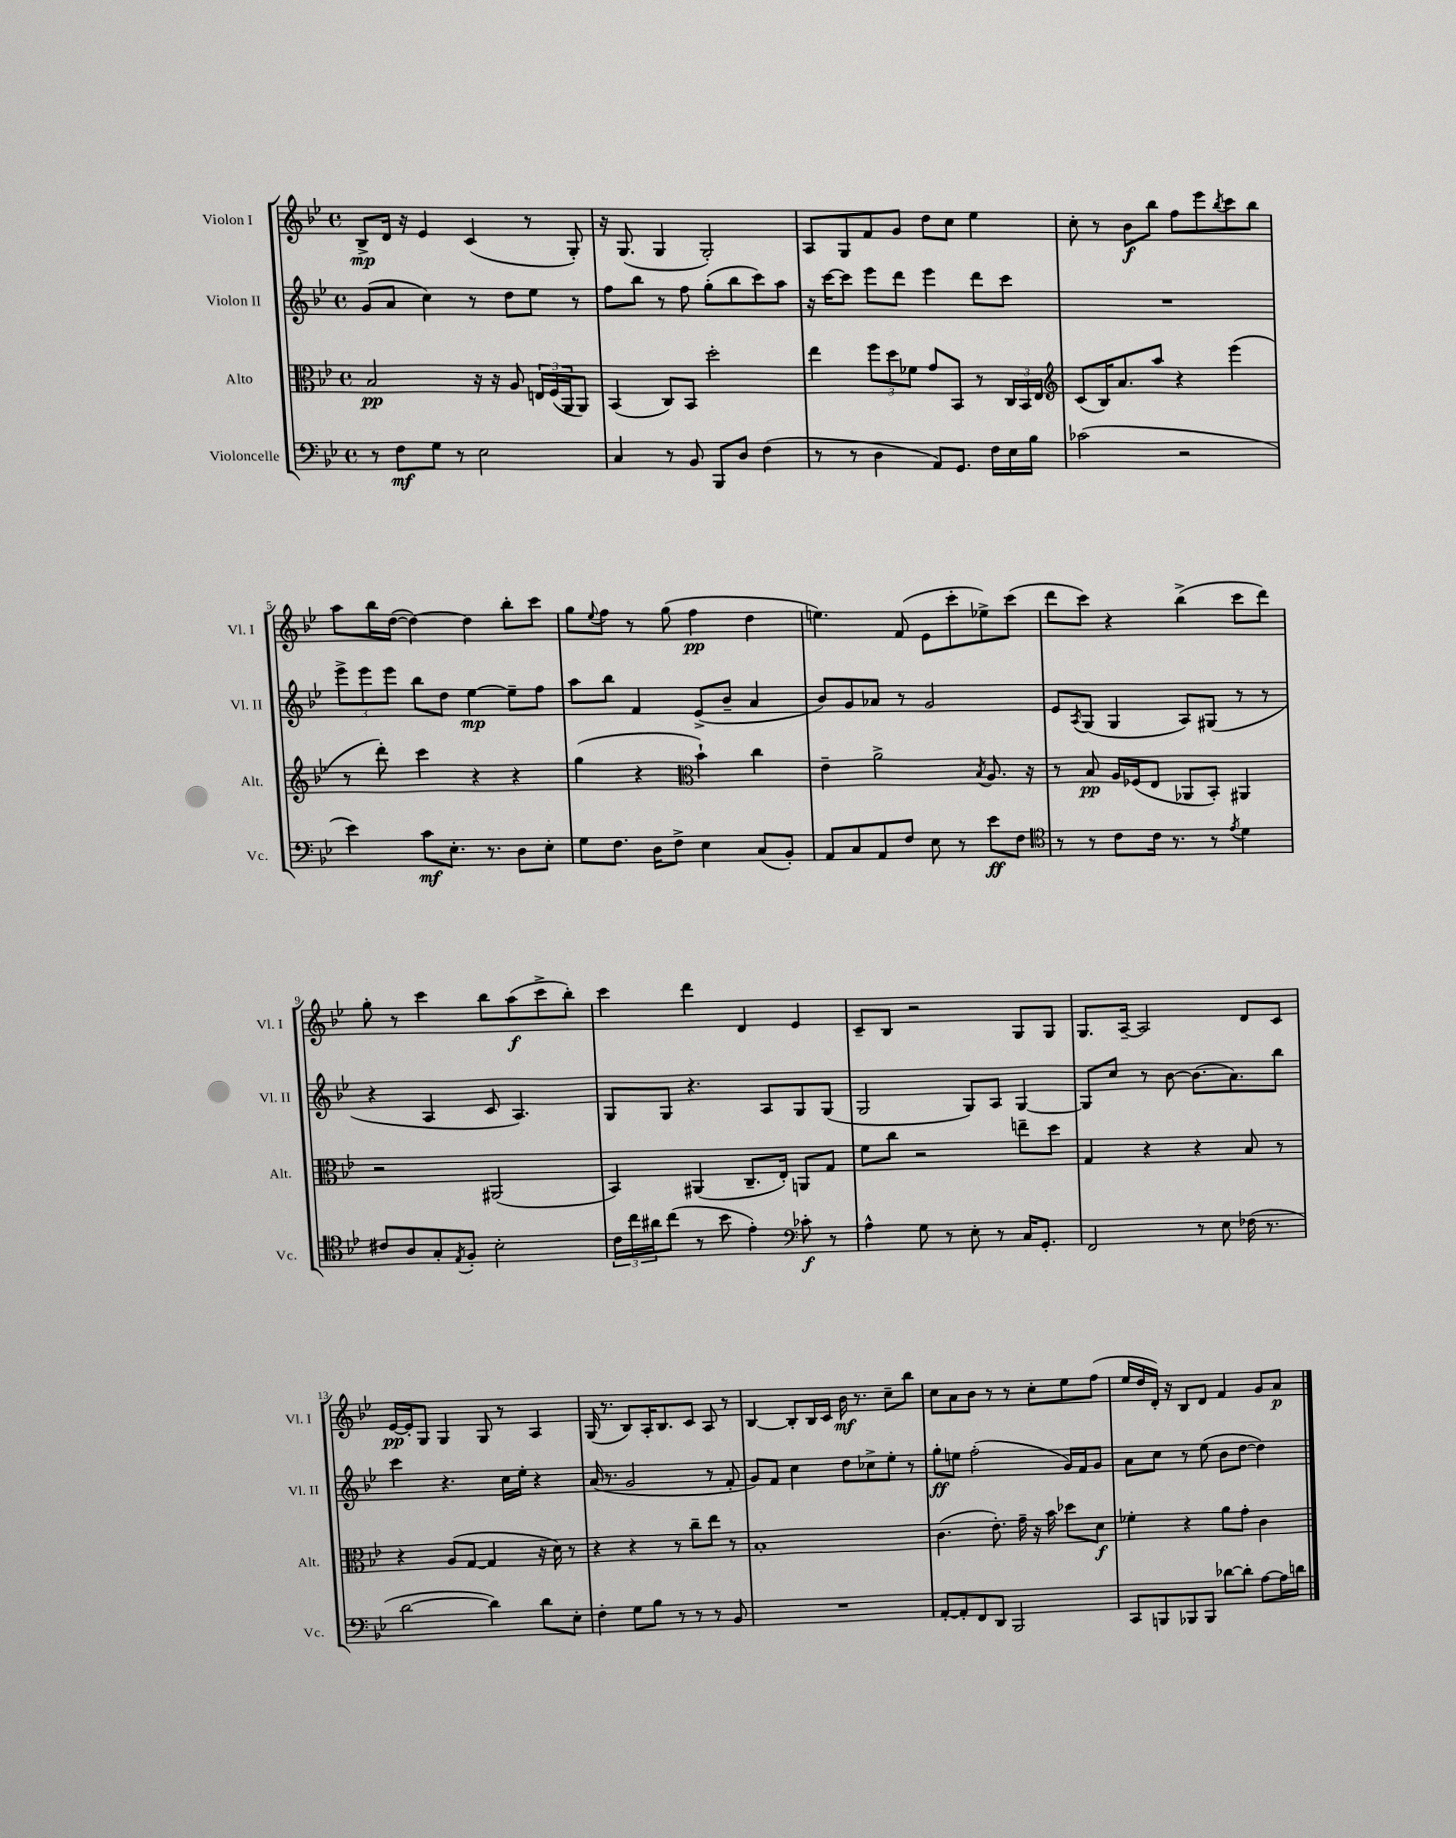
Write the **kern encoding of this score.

**kern	**dynam	**kern	**dynam	**kern	**dynam	**kern	**dynam
*part4	*part4	*part3	*part3	*part2	*part2	*part1	*part1
*staff4	*staff4	*staff3	*staff3	*staff2	*staff2	*staff1	*staff1
*I"Violoncelle	*	*I"Alto	*	*I"Violon II	*	*I"Violon I	*
*I'Vc.	*	*I'Alt.	*	*I'Vl. II	*	*I'Vl. I	*
*clefF4	*	*clefC3	*	*clefG2	*	*clefG2	*
*k[b-e-]	*	*k[b-e-]	*	*k[b-e-]	*	*k[b-e-]	*
*M4/4	*	*M4/4	*	*M4/4	*	*M4/4	*
*met(c)	*	*met(c)	*	*met(c)	*	*met(c)	*
=1	=1	=1	=1	=1	=1	=1	=1
8r	.	2B-/	pp	(8g/L	.	8B-^/L	mp
8F\L	mf	.	.	8a/J	.	16d/Jk	.
.	.	.	.	.	.	16r	.
8G\J	.	.	.	4cc\)	.	4e-/	.
8r	.	.	.	.	.	.	.
2E-\	.	16r	.	8r	.	(4c/	.
.	.	16r	.	.	.	.	.
.	.	8A/	.	8dd\L	.	.	.
.	.	24En/LL	.	8ee-\J	.	8r	.
.	.	(24F/	.	.	.	.	.
.	.	24AA/J	.	.	.	.	.
.	.	8AA/J)	.	8r	.	8G'/)	.
=2	=2	=2	=2	=2	=2	=2	=2
4C/	.	(4BB-/	.	8ff\L	.	16r	.
.	.	.	.	.	.	(8.G/	.
.	.	.	.	8bb-\J	.	.	.
8r	.	8C/L)	.	8r	.	4G/	.
8BB-/	.	8BB-/J	.	8ff\	.	.	.
8BBB-/L	.	2dd'\	.	(8gg'\L	.	2G'/)	.
8D/J	.	.	.	8bb-\	.	.	.
(4F\	.	.	.	8ccc\)	.	.	.
.	.	.	.	8aa\J	.	.	.
=3	=3	=3	=3	=3	=3	=3	=3
8r	.	4ee-\	.	16r	.	8A/L	.
.	.	.	.	[16ccc\KL	.	.	.
8r	.	.	.	8ccc\J]	.	8G/	.
4D\	.	12ff\L	.	8eee-\L	.	8f/	.
.	.	12dd\	.	.	.	.	.
.	.	.	.	8ddd\J	.	8g/J	.
.	.	12f-X\J	.	.	.	.	.
8AA/L)	.	8g/L	.	4eee-\	.	8dd\L	.
8.GG/J	.	8BB-/J	.	.	.	8cc\J	.
.	.	8r	.	8ddd\L	.	4ee-\	.
16F\LL	.	.	.	.	.	.	.
16E-\	.	24C/LL	.	8ccc\J	.	.	.
.	.	24BB-/	.	.	.	.	.
16B-\JJ	.	.	.	.	.	.	.
.	.	24E-/JJ	.	.	.	.	.
=4	=4	=4	=4	=4	=4	=4	=4
*	*	*clefG2	*	*	*	*	*
(2c-X\	.	(8c/L	.	1r	.	8cc'\	.
.	.	16B-/K)	.	.	.	8r	.
.	.	8.a/	.	.	.	.	.
.	.	.	.	.	.	8b-\L	f
.	.	8aa/J	.	.	.	8bb-\J	.
2r	.	4r	.	.	.	8ff\L	.
.	.	.	.	.	.	8eee-\	.
.	.	.	.	.	.	8qbb-/	.
.	.	(4eee-\	.	.	.	8ccc\	.
.	.	.	.	.	.	8bb-\J	.
!!LO:LB:g=z
=5	=5	=5	=5	=5	=5	=5	=5
4e-\)	.	8r	.	12eee-^\L	.	8aa\L	.
.	.	.	.	12eee-\	.	.	.
.	.	8ddd'\)	.	.	.	16bb-\L	.
.	.	.	.	12eee-\J	.	.	.
.	.	.	.	.	.	([16dd\JJ	.
8c\L	mf	4ccc\	.	8bb-\L	.	4dd\_)	.
8.E-'\J	.	.	.	8dd\J	.	.	.
.	.	4r	.	[4ee-\	mp	4dd\]	.
8.r	.	.	.	.	.	.	.
8D\L	.	4r	.	8ee-~\L]	.	8bb-'\L	.
8E-'\J	.	.	.	8ff\J	.	8ccc\J	.
=6	=6	=6	=6	=6	=6	=6	=6
8G\L	.	(4gg\	.	8aa\L	.	8gg\L	.
.	.	.	.	.	.	8qqee-/	.
8.F\J	.	.	.	8bb-\J	.	8ff\J	.
.	.	4r	.	4f/	.	8r	.
16D\KL	.	.	.	.	.	.	.
8F^\J	.	.	.	.	.	(8gg\	.
*	*	*clefC3	*	*	*	*	*
4E-\	.	4b-`\)	.	(8e-^/L	.	4ff\	pp
.	.	.	.	8b-~/J	.	.	.
(8C/L	.	4cc\	.	4a/	.	4dd\	.
8BB-'/J)	.	.	.	.	.	.	.
=7	=7	=7	=7	=7	=7	=7	=7
8AA/L	.	4e-~\	.	8b-/L)	.	4.een\)	.
8C/	.	.	.	8g/	.	.	.
8AA/	.	2a^\	.	8a-X/J	.	.	.
8F/J	.	.	.	8r	.	(8f/	.
8E-\	.	.	.	2g/	.	8e-\L	.
8r	.	.	.	.	.	8ccc'\	.
.	.	8qB-/	.	.	.	.	.
8e-\L	ff	8.A/	.	.	.	8ee-X^\)	.
8F\J	.	.	.	.	.	(8ccc\J	.
.	.	16r	.	.	.	.	.
=8	=8	=8	=8	=8	=8	=8	=8
*clefC4	*	*	*	*	*	*	*
8r	.	8r	.	8e-/L	.	8ddd\L	.
.	.	.	.	8qA/	.	.	.
8r	.	8B-/	pp	(8G/J	.	8ccc\J)	.
8c\L	.	16A/LL	.	4G/	.	4r	.
.	.	(16F-X/J	.	.	.	.	.
16c\Jk	.	8E-/J	.	.	.	.	.
8.r	.	.	.	.	.	.	.
.	.	8AA-X/L	.	8A/L)	.	(4bb-^\	.
8r	.	8BB-'/J)	.	(8G#X/J	.	.	.
8qe-/	.	.	.	.	.	.	.
4d\	.	4AA#X/	.	8r	.	8ccc\L	.
.	.	.	.	8r	.	8ddd\J)	.
!!LO:LB:g=z
=9	=9	=9	=9	=9	=9	=9	=9
8c#X/L	.	2r	.	4r	.	8gg'\	.
8A/	.	.	.	.	.	8r	.
8G'/	.	.	.	4A/	.	4ccc\	.
8qE-/	.	.	.	.	.	.	.
8F'/J	.	.	.	.	.	.	.
2B-'\	.	(2AA#X/	.	8c/	.	8bb-\L	.
.	.	.	.	4.A/)	.	(8aa\	f
.	.	.	.	.	.	8ccc^\	.
.	.	.	.	.	.	8bb-'\J)	.
=10	=10	=10	=10	=10	=10	=10	=10
24c\LL	.	4BB-/)	.	8G/L	.	4ccc\	.
24cc\	.	.	.	.	.	.	.
24a#X\J	.	.	.	.	.	.	.
(8cc\J	.	.	.	8G/J	.	.	.
8r	.	(4AA#X/	.	4.r	.	4ddd\	.
8b-\	.	.	.	.	.	.	.
4e-'\)	.	8.C~/L	.	.	.	4d/	.
.	.	.	.	8A/L	.	.	.
.	.	16E-'/Jk)	.	.	.	.	.
*clefF4	*	*	*	*	*	*	*
8c-X'\	f	8AAn/L	.	8G/	.	4e-/	.
8r	.	8G/J	.	(8G/J	.	.	.
=11	=11	=11	=11	=11	=11	=11	=11
4A^^\	.	8f\L	.	2G/	.	8c~/L	.
.	.	8cc\J	.	.	.	8B-/J	.
8G\	.	2r	.	.	.	2r	.
8r	.	.	.	.	.	.	.
8E-'\	.	.	.	8G/L)	.	.	.
8r	.	.	.	8A/J	.	.	.
16C/KL	.	8een~\L	.	[4G/	.	8G/L	.
8.GG'/J	.	.	.	.	.	.	.
.	.	8dd\J	.	.	.	8G/J	.
=12	=12	=12	=12	=12	=12	=12	=12
2FF/	.	4G/	.	8G/L]	.	8.G/L	.
.	.	.	.	8cc/J	.	.	.
.	.	.	.	.	.	[16A~/Jk	.
.	.	4r	.	8r	.	2A/]	.
.	.	.	.	[8b-\	.	.	.
8r	.	4r	.	(8.b-\L]	.	.	.
8E-\	.	.	.	.	.	.	.
.	.	.	.	8.a\)	.	.	.
(16F-X\	.	8B-/	.	.	.	8d/L	.
8.r	.	.	.	.	.	.	.
.	.	8r	.	8bb-\J	.	8c/J	.
!!LO:LB:g=z
=13	=13	=13	=13	=13	=13	=13	=13
[2d\	.	4r	.	4ccc\	.	[16e-/LL	pp
.	.	.	.	.	.	16e-'/J]	.
.	.	.	.	.	.	8G/J	.
.	.	(8A/L	.	4.r	.	4G/	.
.	.	[8G/J	.	.	.	.	.
4d\])	.	4G/]	.	.	.	8G/	.
.	.	.	.	16cc\LL	.	8r	.
.	.	.	.	16ee-'\JJ	.	.	.
8d\L	.	16r	.	4r	.	4A/	.
.	.	16d\)	.	.	.	.	.
8E-'\J	.	8r	.	.	.	.	.
=14	=14	=14	=14	=14	=14	=14	=14
4F'\	.	4r	.	(16a/	.	(16G/	.
.	.	.	.	8.r	.	8.r	.
8G\L	.	4r	.	2g/	.	8B-/L)	.
8B-\J	.	.	.	.	.	16A'/K	.
.	.	.	.	.	.	8.B-/	.
8r	.	8r	.	.	.	.	.
8r	.	8cc~\L	.	.	.	8c/J	.
8r	.	8ee-\J	.	8r	.	8A/	.
8BB-/	.	8r	.	8f'/	.	8r	.
=15	=15	=15	=15	=15	=15	=15	=15
1r	.	1B-'	.	8g/L)	.	[4B-/	.
.	.	.	.	8f/J	.	.	.
.	.	.	.	4cc\	.	8B-'/L]	.
.	.	.	.	.	.	16B-/L	.
.	.	.	.	.	.	16c/JJ	.
.	.	.	.	8dd\L	.	16b-\	mf
.	.	.	.	.	.	8.r	.
.	.	.	.	8cc-X^\	.	.	.
.	.	.	.	8ee-'\J	.	8cc~\L	.
.	.	.	.	8r	.	8bb-\J	.
=16	=16	=16	=16	=16	=16	=16	=16
[8AA'/L	.	(4.c\	.	8gg'\L	ff	8cc\L	.
8AA'/]	.	.	.	8een\J	.	8a\	.
8FF/	.	.	.	(2ff'\	.	8b-\J	.
8DD/J	.	8.e-'\)	.	.	.	8r	.
2BBB-/	.	.	.	.	.	8r	.
.	.	16g~\	.	.	.	.	.
.	.	16r	.	.	.	8cc'\L	.
.	.	16b-\	.	.	.	.	.
.	.	8dd-X\L	.	16g/LL)	.	8ee-\	.
.	.	.	.	16f/J	.	.	.
.	.	8d\J	f	8g/J	.	(8ff\J	.
=17	=17	=17	=17	=17	=17	=17	=17
8CC/L	.	4f-X'\	.	8a\L	.	16ee-/LL	.
.	.	.	.	.	.	16dd/	.
8BBBn/	.	.	.	8cc\J	.	16d'/JJ)	.
.	.	.	.	.	.	16r	.
8BBB-X/	.	4r	.	8r	.	8B-/L	.
8BBB-/J	.	.	.	(8ee-\	.	8d/J	.
[8d-X\L	.	8a\L	.	8b-\L	.	4f/	.
8d-'\J]	.	8g'\J	.	[8dd\J	.	.	.
[8A\L	.	4c\	.	4dd\])	.	8g/L	.
16A\L]	.	.	.	.	.	8a/J	p
16dn\JJ	.	.	.	.	.	.	.
==	==	==	==	==	==	==	==
*-	*-	*-	*-	*-	*-	*-	*-
